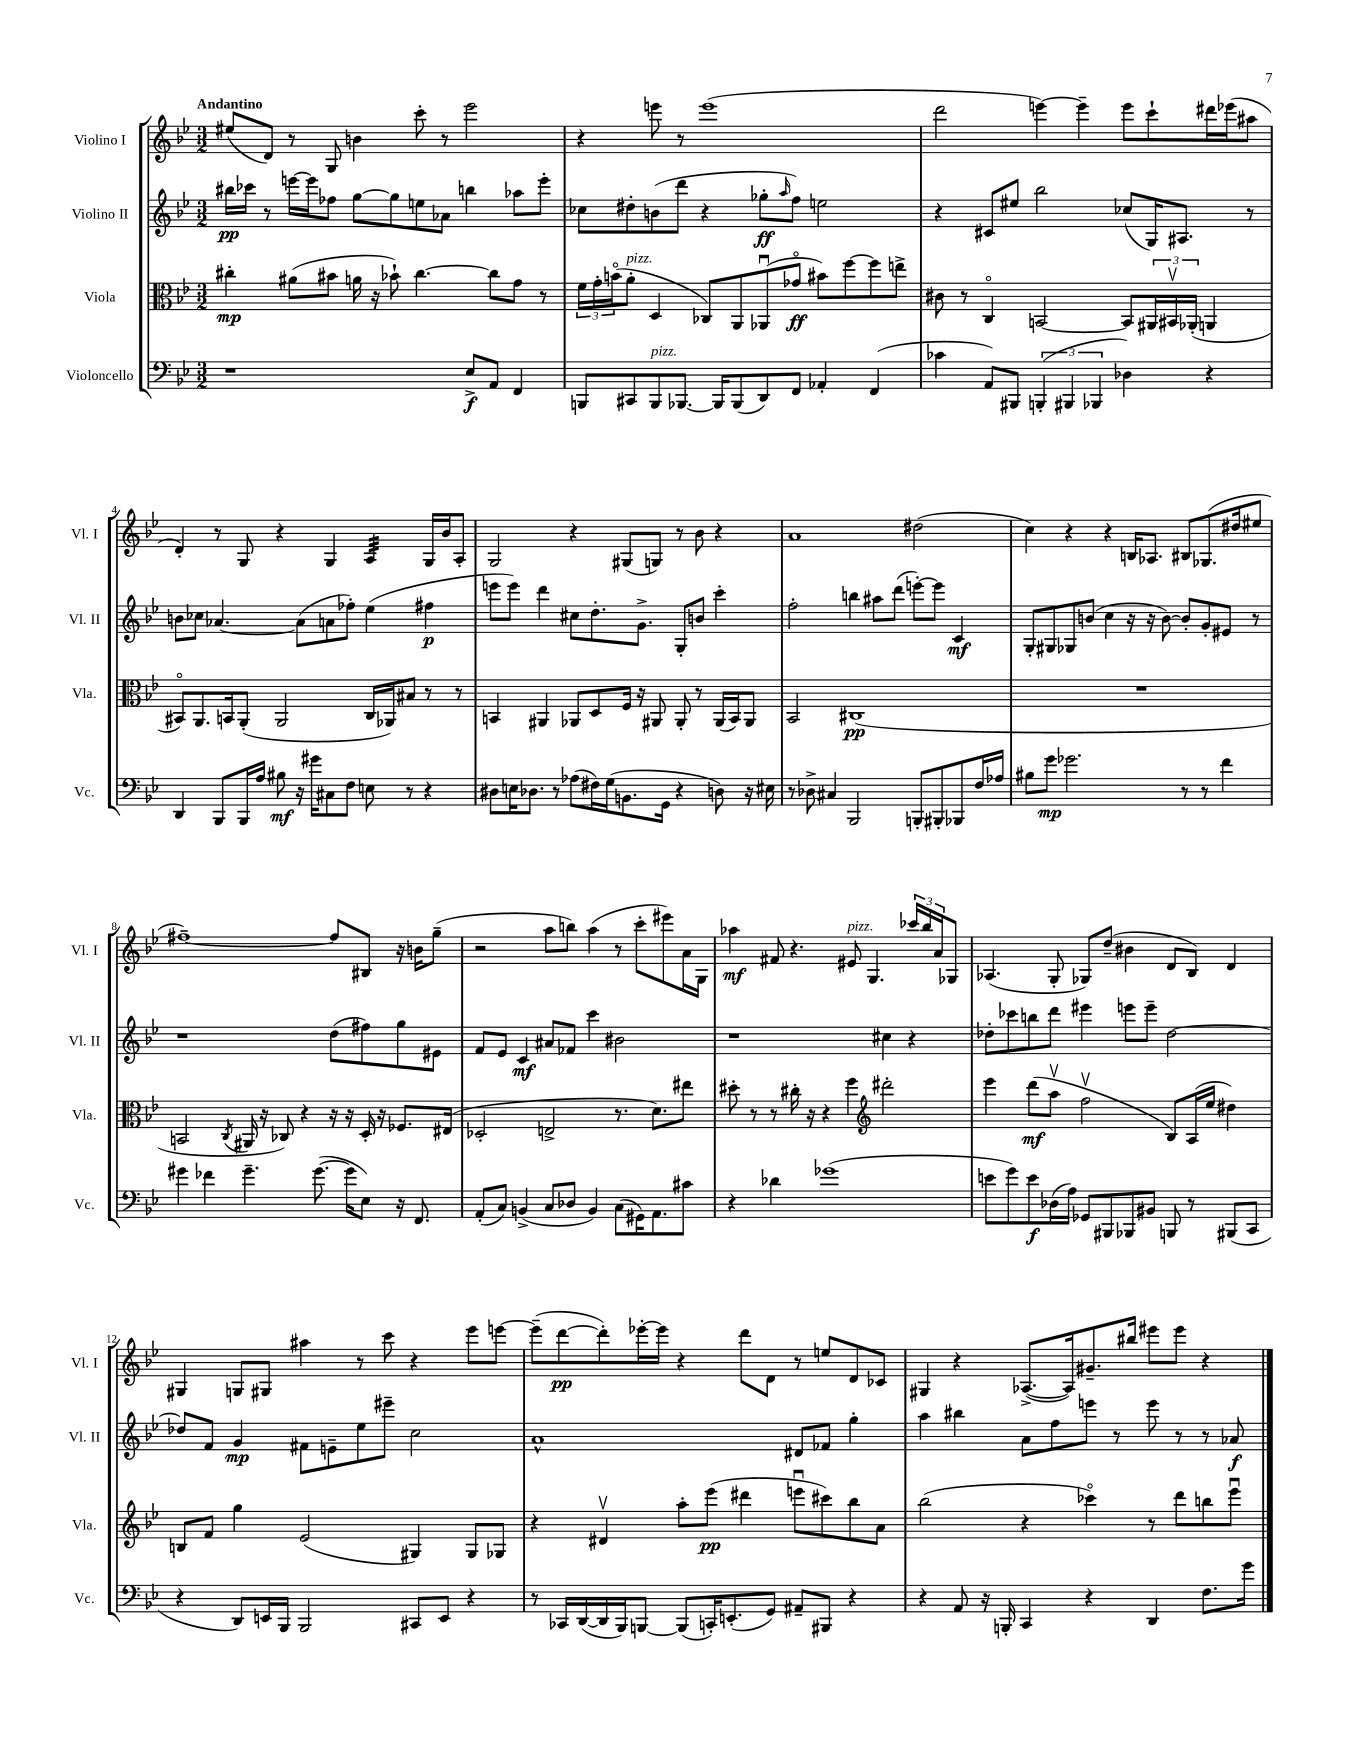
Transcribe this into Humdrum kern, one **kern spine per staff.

**kern	**kern	**kern	**kern
*staff4	*staff3	*staff2	*staff1
*clefF4	*clefC3	*clefG2	*clefG2
*k[b-e-]	*k[b-e-]	*k[b-e-]	*k[b-e-]
*M3/2	*M3/2	*M3/2	*M3/2
1r	4cc#'	16bb#	(8ee#
.	.	16ccc-	.
.	.	8r	8d)
.	(8a#	[16eee	8r
.	.	16eee]	.
.	8b#	8ff-	8G
.	16a	[8gg	4b
.	16r	.	.
.	8b-`)	8gg]	.
.	[4.cc#	8ee	8ccc'
.	.	8a-	8r
8E-^	.	4bb	2eee-
8AA	8cc#]	.	.
4FF	8g	8aa-	.
.	8r	8eee'	.
=	=	=	=
8BBB	24f	8cc-	4r
.	24g'	.	.
.	(24bo	.	.
8CC#	8a'	8dd#'	.
8BBB	4D	(8b	8eee
[8.BBB-	.	8ddd	8r
.	8C-)	4r	(1eee
16BBB-]	.	.	.
(8BBB-	8AA	.	.
8DD)	(8AA-u	8gg-'	.
.	.	16qqaa	.
8FF	8g-o	8ff)	.
4AA-'	8b#)	2ee	.
.	[8ff	.	.
(4FF	8ff]	.	.
.	8ee^	.	.
=	=	=	=
4c-	8c#	4r	2ddd
.	8r	.	.
8AA)	4Co	8c#	.
8BBB#	.	8ee#	.
(6BBB'	[2BB	2bb-	[4eee)
6BBB#	.	.	.
.	.	.	4eee~]
6BBB-	.	.	.
4D-)	8BB]	(8cc-	8eee
.	24AA#	16G)	8ccc`
.	24BB#v	.	.
.	.	8.A#	.
.	(24AA-'	.	.
4r	4AA	.	16ddd#
.	.	.	(16eee-
.	.	8r	8aa#
=	=	=	=
4DD	8BB#o)	8b	4d')
.	8.AA	8cc-	.
8BBB-	.	[4.a-	8r
.	16BB	.	.
16BBB-	(8AA'	.	8G
16A	.	.	.
8B#	2AA	.	4r
16r	.	(8a-]	.
16g#	.	.	.
8C#	.	8a	4G
8F	.	8ff-')	.
8E	16C	(4ee-	4A
.	16AA-)	.	.
8r	8B#	.	.
4r	8r	4ff#	16G
.	.	.	16b-
.	8r	.	8A'
=	=	=	=
8D#	4BB	8eee	2G
16E	.	8eee)	.
8.D-	.	.	.
.	4AA#	4ddd	.
8r	.	.	.
(8A-	8AA-	8cc#	4r
16F#)	8D	8.dd'	.
(16G	.	.	.
8.BB	16F	.	(8G#
.	16r	8.g^	.
.	8AA#	.	8G)
16GG	.	.	.
4r	8AA#'	8G'	8r
.	8r	8b	8b-
8D)	(16AA#	4ccc'	4r
.	16BB)	.	.
16r	8AA#	.	.
16E#	.	.	.
=	=	=	=
8r	2BB-	2ff'	1a
8D-^	.	.	.
4C#	.	.	.
2BBB-	(1C#	4bb	.
.	.	8aa#	.
.	.	(8ddd	.
8BBB'	.	[8eee')	(2dd#
8BBB#'	.	8eee]	.
8BBB-	.	4c	.
16F	.	.	.
16A-	.	.	.
=	=	=	=
8B#	1.r	8G'	4cc)
8g	.	8G#	.
2.g-	.	8G-	4r
.	.	(8b	.
.	.	4cc	4r
.	.	16r	16B
.	.	16r	8.A-
.	.	[8b)	.
8r	.	8b']	8B#
8r	.	8g'	(8.G-
4f	.	8e#	.
.	.	.	16dd#
.	.	8r	8ee#
=	=	=	=
4g#	2BB	1r	[1ff#~)
4f-	.	.	.
.	8qC	.	.
4.g#~	16AA#	.	.
.	16r	.	.
.	8C-)	.	.
.	4r	.	.
([8.g#	.	.	.
.	16r	(8dd	8ff#]
16g#]	16r	.	.
8E-)	16D'	8ff#)	8B#
.	16r	.	.
16r	8.F-	8gg	16r
8.FF	.	.	16b
.	.	8e#	(8gg~
.	(16E#	.	.
=	=	=	=
(8AA'	2D-'	8f	2r
8C)	.	8e-	.
(4BB^	.	4c	.
8C	2E^	8a#	8aa
8D-	.	8f-	8bb)
4BB)	.	4ccc	(4aa
(8C	8.r	2b#	8r
16GG#)	.	.	8ccc'
8.AA	8.d)	.	.
.	.	.	8eee#)
8c#	8ee#	.	16a
.	.	.	16G
=	=	=	=
4r	8dd#'	1r	4aa-
.	8r	.	.
4d-	8r	.	8f#
.	16cc#'	.	4.r
.	16r	.	.
(1g-	4r	.	.
.	4ff	.	8e#
.	.	.	4.G
*	*clefG2	*	*
.	2ddd#'	4cc#	.
.	.	4r	24ccc-
.	.	.	24bb-
.	.	.	24a
.	.	.	8G-
=	=	=	=
8e	4eee-	8dd-'	(4.A-
8g)	.	8ccc-	.
8e	(8ddd	8bb	.
(16D-	8aav	8ddd	8G'
16A)	.	.	.
8GG-	2ffv	4eee#	8G-)
8BBB#	.	.	(8dd~
8BBB-	.	8eee	4b#
8BB#	.	8eee~	.
8BBB	8B-)	[2dd-	8d
8r	(16A	.	8B-)
.	16ee-	.	.
(8BBB#	4dd#)	.	4d
8CC	.	.	.
=	=	=	=
4r	8B	8dd-]	4G#
.	8f	8f	.
8DD)	4gg	4g	8G
16EE	.	.	8G#
16BBB-	.	.	.
2BBB-	(2e-	8f#	4aa#
.	.	8e~	.
.	.	8ee-	8r
.	.	8eee#~	8ccc
8CC#	4G#)	2cc	4r
8EE	.	.	.
4r	8G#	.	8eee-
.	8G-	.	[8eee
=	=	=	=
8r	4r	1a^^	(8eee~]
16CC-	.	.	[8ddd
([16DD	.	.	.
16DD]	4d#v	.	8ddd'])
16BBB-)	.	.	.
[8BBB	.	.	[16eee-'
.	.	.	16eee-]
(8BBB]	8aa'	.	4r
16CC')	(8eee-	.	.
(8.EE'	.	.	.
.	4ddd#	.	8ddd
8GG)	.	.	8d
8AA#~	8eeeu	8d#	8r
8BBB#	8ccc#)	8f-	8ee
4r	8bb-	4gg'	8d
.	8a	.	8c-
=	=	=	=
4r	(2bb-	4aa	4G#
8AA	.	4bb#	4r
16r	.	.	.
16BBB'	.	.	.
4CC	4r	8a	([8.A-^
.	.	8ff	.
.	.	.	16A-])
4r	4ccc-o)	8eee	8.g#~
.	.	8r	.
.	.	.	16bb#
4DD	8r	8eee	8eee#
.	8ddd	8r	8eee#
8.F	8bb	8r	4r
.	8eee-u	8a-	.
16g	.	.	.
==	==	==	==
*-	*-	*-	*-
